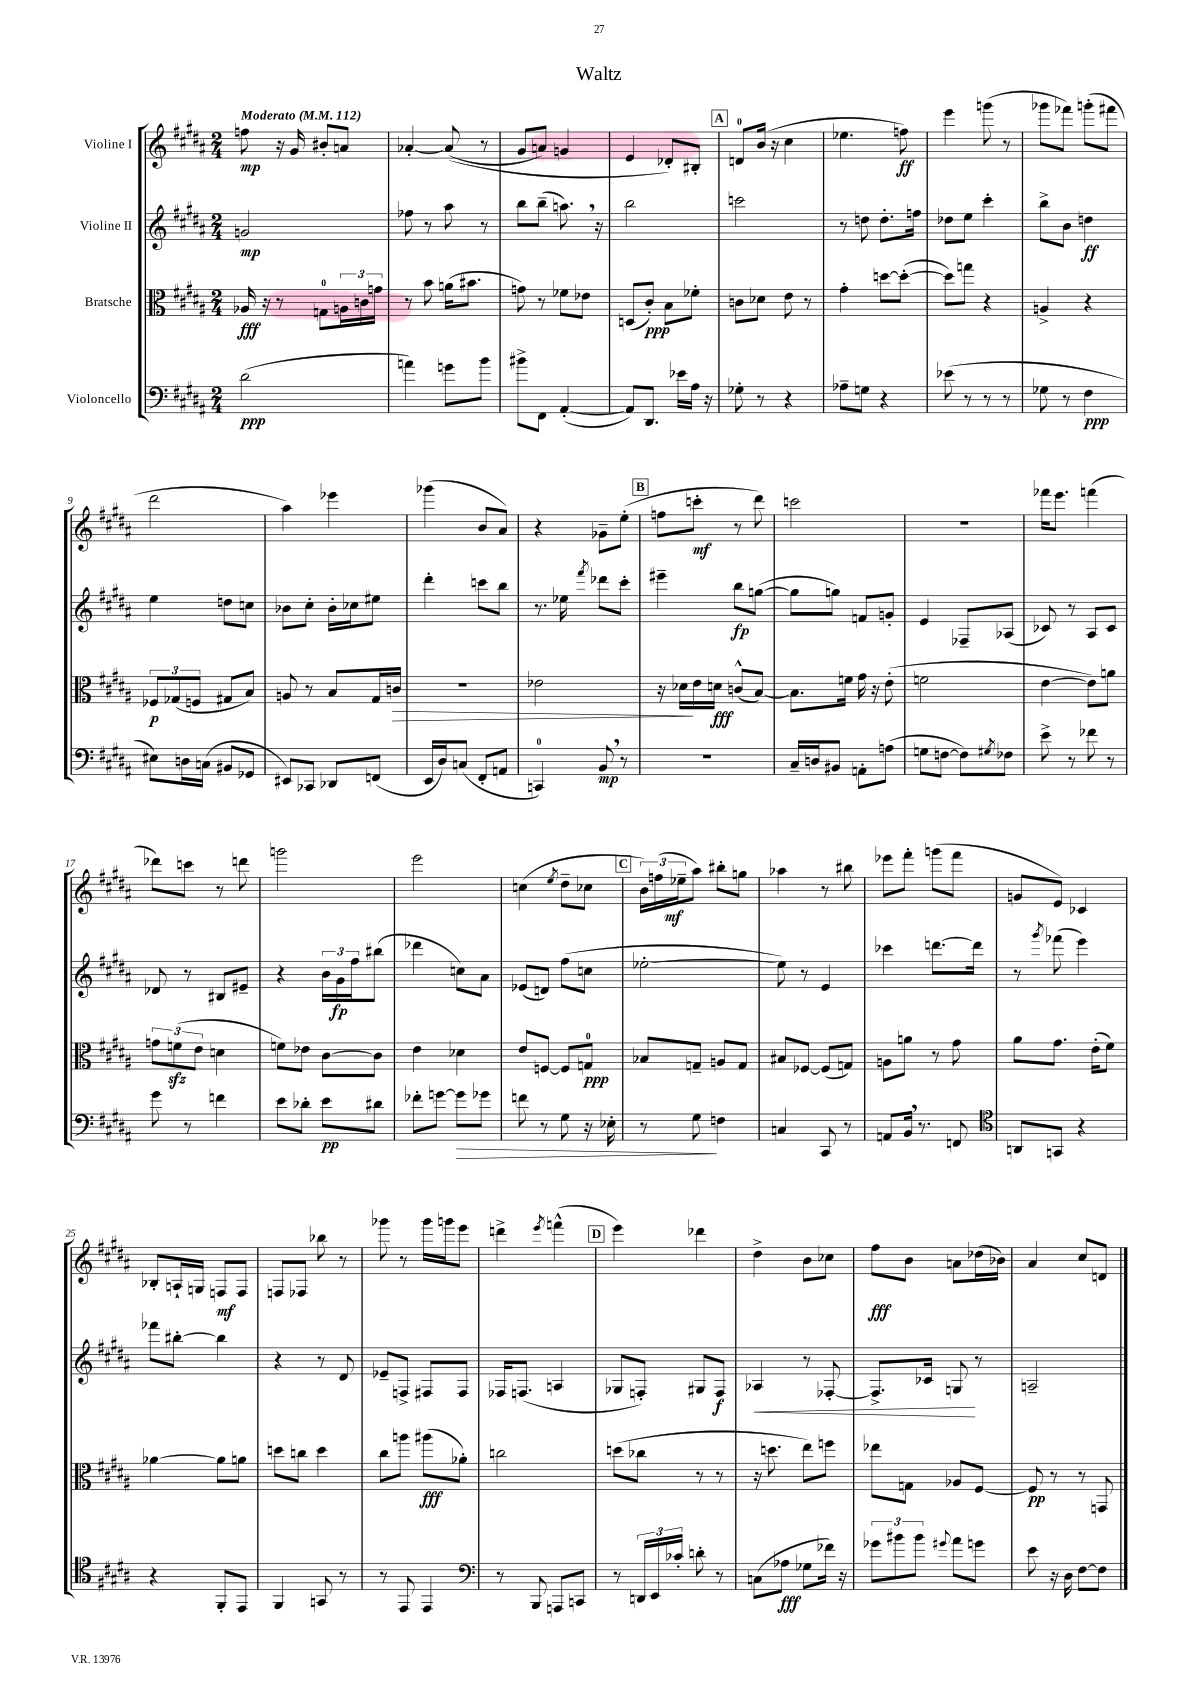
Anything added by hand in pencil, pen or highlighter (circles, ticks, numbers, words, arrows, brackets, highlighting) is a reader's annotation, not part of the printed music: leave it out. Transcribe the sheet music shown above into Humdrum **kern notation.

**kern	**kern	**kern	**kern
*staff4	*staff3	*staff2	*staff1
*clefF4	*clefC3	*clefG2	*clefG2
*k[f#c#g#d#a#]	*k[f#c#g#d#a#]	*k[f#c#g#d#a#]	*k[f#c#g#d#a#]
*M2/4	*M2/4	*M2/4	*M2/4
*MM112	*MM112	*MM112	*MM112
(2d#	16A-	2g	8ff
.	16r	.	.
.	8r	.	16r
.	.	.	16g#
.	8G	.	8b#'
.	24A	.	8a
.	24c	.	.
.	24g	.	.
=	=	=	=
4a)	8r	8ff-	[4a-'
.	8b	8r	.
8g	(16a	8aa#	&((8a-]
.	8.b#	.	.
8b	.	8r	8r
=	=	=	=
8b#^	8g)	8bb	8g#
8FF#	8r	(8bb~	8a)
([4AA#'	8f-	8.aa)	4g
.	8e-	.	.
.	.	16r	.
=	=	=	=
8AA#])	(8D	2bb	4e
8.DD#	8c#')	.	.
.	8B	.	8d-'&)
16e-	.	.	.
16A#	8f-'	.	8B#'
16r	.	.	.
=	=	=	=
8G-'	8c	2ccc	8d
8r	8d-	.	(16b
.	.	.	16r
4r	8e	.	4cc#
.	8r	.	.
=	=	=	=
8A-~	4g#'	8r	4.ee-
8G	.	8dd	.
4r	[8dd	8.dd'	.
.	(8dd'_	.	8ff)
.	.	16ff	.
=	=	=	=
(8e-	8dd])	8dd-	4eee
8r	8gg	8ee	.
8r	4r	4ccc#'	(8ggg
8r	.	.	8r
=	=	=	=
8G-	4A^	8bb^	8ggg-
8r	.	8b	8fff-)
4F#	4r	4dd	(8ggg'
.	.	.	8fff#
=	=	=	=
8E#)	12F-	4ee	2ddd#
.	(12G-	.	.
16D	.	.	.
.	12F	.	.
(16C	.	.	.
8BB#	8G#	8dd	.
8GG-	8B)	8cc	.
=	=	=	=
8EE#)	8A	8b-	4aa#)
8CC-	8r	8cc#'	.
8DD-	8B	16b-'	4eee-
.	.	16cc-	.
(8FF	16G#	8ee#	.
.	16c	.	.
=	=	=	=
16EE	2r	4ddd#'	(4ggg-
16D#)	.	.	.
(8C	.	.	.
8FF#'	.	8ccc	8b
8AA	.	8bb	8a#)
=	=	=	=
4CC)	2e-	8.r	4r
.	.	16ee-	.
.	.	8qfff#	.
8BB	.	8ddd-	8g-~
8r	.	8ccc#'	(8ee'
=	=	=	=
2r	16r	4eee#~	8ff
.	16d-	.	.
.	16e	.	8ccc'
.	16d	.	.
.	(8c^^	8bb	8r
.	[8B)	([8gg	8ddd#)
=	=	=	=
16C#~	8.B]	8gg]	2ccc
16D	.	.	.
8BB#	.	8gg)	.
.	16f	.	.
8AA'	16g#	8f	.
.	16r	.	.
(8A	(8e'	8g'	.
=	=	=	=
8G	2f	4e	2r
[8F	.	.	.
8F])	.	8F-~	.
8qG#	.	.	.
8F-	.	(8A-	.
=	=	=	=
8e^	[4e	8c-)	16fff-
.	.	.	8.eee
8r	.	8r	.
8f-	8e])	8A#	(4fff
8r	8a	8c-	.
=	=	=	=
8g#	12g	8d-	8ddd-)
.	(12f	.	.
8r	.	8r	8ccc
.	12e	.	.
4f	4d	8B#	8r
.	.	8e#~	8ddd
=	=	=	=
8e	8f)	4r	2ggg
8d-'	8e-	.	.
8e	[8c#	24b	.
.	.	24g#	.
.	.	24ff#	.
8d#	8c#]	(8bb#	.
=	=	=	=
8f-'	4e	4ddd-	2eee
[8g	.	.	.
8g]	4d-	8cc)	.
8g-	.	8a#	.
=	=	=	=
8f	8e	(8e-	(4cc
8r	[8F	8d)	.
.	.	.	8qee
8G#	8F]	(8ff#	8dd#~
16r	8G	8cc	8cc-
16E-'	.	.	.
=	=	=	=
8r	8B-	[2ee-'	24b)
.	.	.	(24ff
.	.	.	24ee-~
8G#	8G~	.	8aa#)
4F	8A	.	8bb#'
.	8G	.	8gg
=	=	=	=
4C	8B#	8ee-])	4aa-
.	[8F-	8r	.
8CC#	(8F-]	4e	8r
8r	8G)	.	8bb#
=	=	=	=
8AA	8A	4ccc-	8eee-
16BB	8a	.	8fff#'
8.r	.	.	.
.	8r	[8.ddd	(8ggg
8FF	8g#	.	8fff#
.	.	16ddd]	.
=	=	=	=
*clefC4	*	*	*
8AA	8a#	8r	8g
.	.	8qggg#	.
8GG	8.g#	(8fff-	8e)
4r	.	4eee)	4c-
.	(16e'	.	.
.	8f#)	.	.
=	=	=	=
4r	[4a-	8fff-	8B-'
.	.	[8bb#'	16A`
.	.	.	16G
8FF#'	8a-]	4bb#]	8F
8EE	8a	.	8F
=	=	=	=
4FF#	8dd	4r	8F
.	8cc	.	8F-
8GG	4dd	8r	8bb-
8r	.	8d#	8r
=	=	=	=
8r	8cc#	8e-~	8ggg-
8EE	8aa	8F^	8r
4EE	(8aa#	8F#	16ggg-
.	.	.	16ggg
.	8a-')	8F#	8eee
=	=	=	=
*clefF4	*	*	*
8r	2cc	16F-	4ddd^
.	.	(8.F	.
8BBB	.	.	.
.	.	.	8qeee
8AAA	.	4A	(4fff^^
8CC	.	.	.
=	=	=	=
8r	(8dd	8G-	4eee)
24DD	8cc-	8F')	.
24EE	.	.	.
24c-'	.	.	.
8d'	8r	8G#	4ddd-
8r	8r	8F	.
=	=	=	=
(8C	16r	4A-	4dd#^
.	8.dd	.	.
8A-	.	.	.
8G-	8ee)	8r	8b
16f-)	8ff	[8F-'	8cc-
16r	.	.	.
=	=	=	=
12g-	8ee-	8.F-^]	8ff#
12b#	.	.	.
.	8G	.	8b
12b#	.	.	.
.	.	16c-	.
8qqg#	.	.	.
8a#	8A-	8G	8a
8g	[8F#	8r	(16dd-
.	.	.	16b-)
=	=	=	=
8e	8F#]	2A~	4a#
16r	8r	.	.
16D#	.	.	.
[8F#	8r	.	8cc#
8F#]	8GG	.	8d
==	==	==	==
*-	*-	*-	*-
